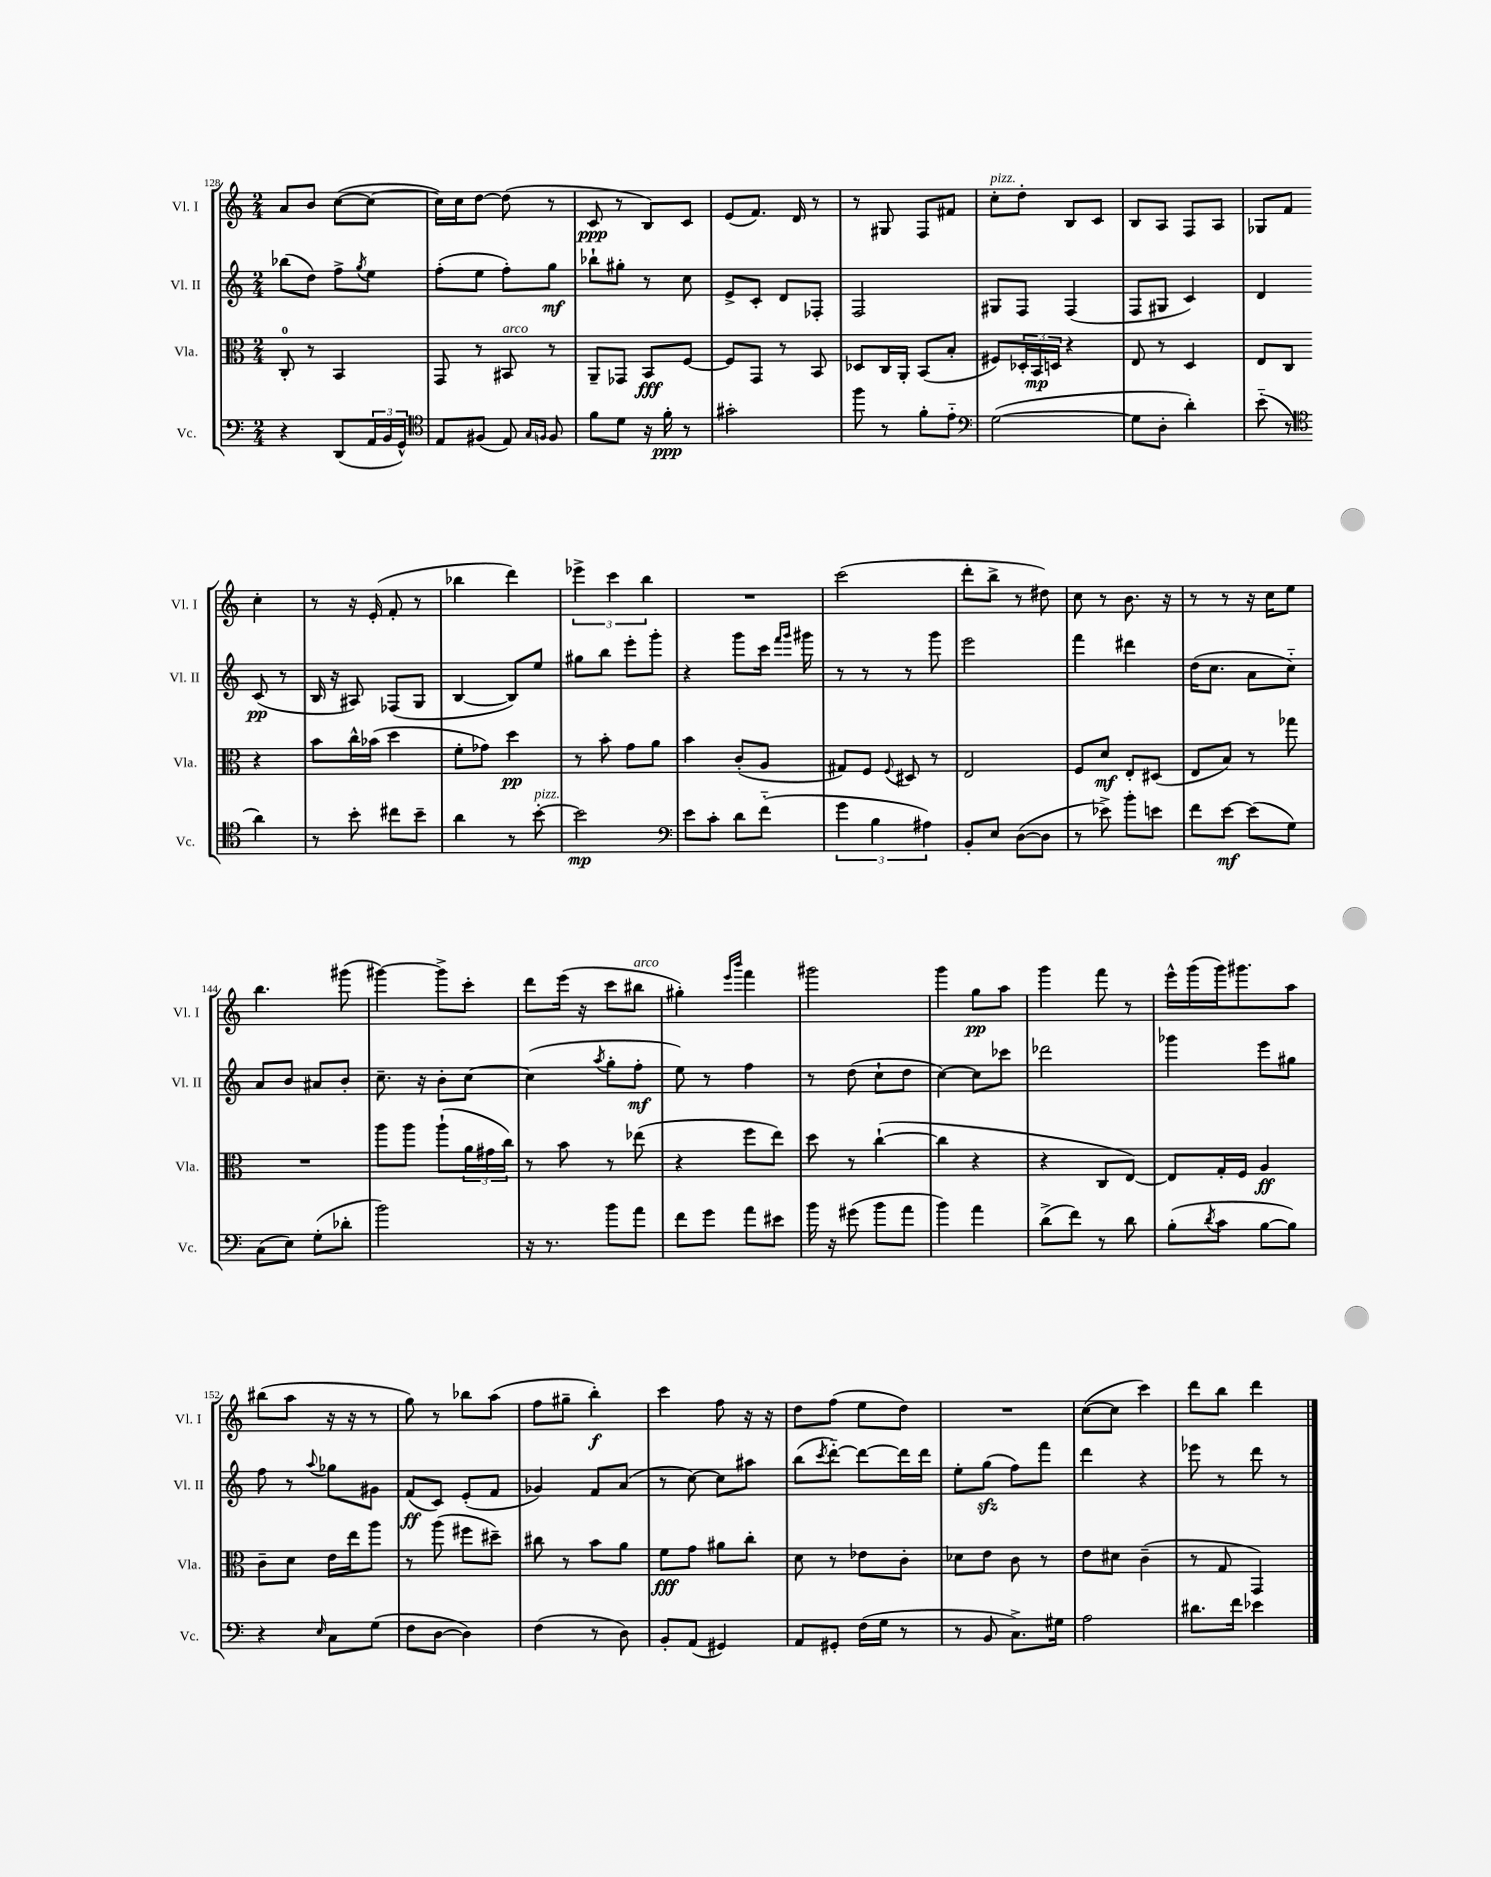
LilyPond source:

<<
\new StaffGroup <<
\new Staff = "s0" \with { instrumentName = "Vl. I" shortInstrumentName = "Vl. I" } {
    \clef treble \key c \major \numericTimeSignature \time 2/4
    a'8 b'8 c''8~( c''8~ |
    c''16) c''16 d''8~ d''8( r8 |
    c'8\ppp r8 b8) c'8 |
    e'8( f'8.) d'16 r8 |
    r8 gis8 f8 fis'8 |
    c''8-.^\markup { \italic "pizz." } d''8-. b8 c'8 |
    b8 a8 f8 a8 |
    ges8 f'8 c''4-. |
    r8 r16 e'16-.( f'8-. r8 |
    bes''4 d'''4) |
    \tuplet 3/2 { ees'''4-> c'''4 b''4 } |
    R2 |
    c'''2( |
    d'''8-. b''8-> r8 dis''8) |
    c''8 r8 b'8. r16 |
    r8 r8 r16 c''16 e''8 |
    b''4. gis'''8( |
    gis'''4~) gis'''8-> c'''8-. |
    d'''8 e'''16( r16 c'''8 bis''8^\markup { \italic "arco" } |
    gis''4-.) \grace { e'''16 b'''16 } f'''4 |
    gis'''2 |
    g'''4 g''8\pp a''8 |
    g'''4 f'''8 r8 |
    e'''16-^ g'''16( g'''16) gis'''8. a''8 |
    bis''8( a''8 r16 r16 r8 |
    g''8) r8 bes''8 a''8( |
    f''8 gis''8-- b''4-.\f) |
    c'''4 f''8 r16 r16 |
    d''8 f''8( e''8 d''8) |
    R2 |
    c''8~( c''8 c'''4) |
    d'''8 b''8 d'''4 \bar "|." |
}
\new Staff = "s1" \with { instrumentName = "Vl. II" shortInstrumentName = "Vl. II" } {
    \clef treble \key c \major \numericTimeSignature \time 2/4
    bes''8( d''8) f''8-> \acciaccatura { g''8 } e''8 |
    f''8-.( e''8 f''8-.) g''8\mf |
    bes''8-! gis''8-. r8 c''8 |
    e'8-> c'8-. d'8 fes8-. |
    f2 |
    gis8 f8 f4( |
    f8 gis8 c'4) |
    d'4 c'8\pp( r8 |
    b16 r16 ais8) fes8( g8 |
    b4~ b8) e''8 |
    gis''8 b''8 e'''8-. g'''8-. |
    r4 g'''8 c'''16 \grace { f'''16 g'''16 } gis'''16 |
    r8 r8 r8 g'''8 |
    e'''2 |
    f'''4 dis'''4 |
    d''16( c''8. a'8 c''8-_) |
    a'8 b'8 ais'8 b'8-. |
    c''8.-- r16 b'8-. c''8~ |
    c''4( \acciaccatura { a''8 } g''8-. f''8-.\mf |
    e''8) r8 f''4 |
    r8 d''8( c''8-! d''8 |
    c''4~) c''8 ces'''8 |
    des'''2 |
    ges'''4 e'''8 gis''8 |
    f''8 r8 \appoggiatura { a''8 } ges''8 gis'8 |
    f'8\ff( c'8) e'8-.( f'8 |
    ges'4) f'8 a'8( |
    r8 c''8~) c''8 ais''8 |
    b''8( \acciaccatura { c'''8 } d'''8~-_) d'''8~ d'''16 d'''16 |
    e''8-. g''8\sfz( f''8) f'''8 |
    d'''4 r4 |
    ees'''8 r8 d'''8 r8 \bar "|." |
}
\new Staff = "s2" \with { instrumentName = "Vla." shortInstrumentName = "Vla." } {
    \clef alto \key c \major \numericTimeSignature \time 2/4
    c8-0-. r8 b,4 |
    g,8 r8 bis,8^\markup { \italic "arco" } r8 |
    a,8-- ges,8 b,8\fff f8~ |
    f8 g,8 r8 b,8 |
    des8 c16 a,16-. b,8( b8-. |
    fis8) \tuplet 3/2 { des16-. b,16\mp d16 } r4 |
    e8 r8 d4 |
    e8 c8 r4 |
    b'8 c''16-^ bes'16( d''4 |
    f'8-. ges'8) d''4\pp |
    r8 b'8-. g'8 a'8 |
    b'4 c'8-.( a8 |
    gis8) f8 \appoggiatura { f8 } dis8 r8 |
    e2 |
    f8 d'8\mf e8-. dis8( |
    e8 b8) r8 ges''8 |
    R2 |
    a''8 a''8 a''8-!( \tuplet 3/2 { a'16 gis'16 c''16) } |
    r8 b'8 r8 ees''8( |
    r4 f''8 e''8) |
    d''8 r8 c''4~-!( |
    c''4 r4 |
    r4 c8 e8~) |
    e8 g16-. f16 a4\ff |
    c'8-- d'8 e'16 e''16 a''8 |
    r8 a''8( fis''8 dis''8--) |
    cis''8 r8 b'8 a'8 |
    f'8\fff g'8 ais'8 c''8-. |
    d'8 r8 ees'8 c'8-. |
    des'8 e'8 c'8 r8 |
    e'8 dis'8 c'4--( |
    r8 g8 g,4) \bar "|." |
}
\new Staff = "s3" \with { instrumentName = "Vc." shortInstrumentName = "Vc." } {
    \clef bass \key c \major \numericTimeSignature \time 2/4
    r4 d,8( \tuplet 3/2 { a,16 b,16 g,16-^) } |
    \clef tenor e8 fis8( e8) \grace { g16 f16 } f8 |
    f'8 d'8 r16 f'16-.\ppp r8 |
    gis'2-. |
    f''8 r8 f'8-. e'8-_ |
    \clef bass g2~( |
    g8 d8-. d'4-.) |
    e'8-_( r8 \clef tenor a'4) |
    r8 b'8-. cis''8 b'8-- |
    a'4 r8 b'8~-.^\markup { \italic "pizz." } |
    b'2\mp |
    \clef bass e'8 c'8-. d'8 f'8-_( |
    \tuplet 3/2 { g'4 b4 ais4) } |
    b,8-. e8 d8~( d8 |
    r8 ees'8->) b'8-. e'8 |
    f'8 e'8~\mf e'8( g8) |
    c8( e8) g8-.( des'8-. |
    b'2) |
    r16 r8. b'8 a'8 |
    f'8 g'8 a'8 eis'8 |
    b'16 r16 gis'8( b'8 a'8 |
    b'4) a'4 |
    d'8->( f'8) r8 d'8 |
    b8-.( \acciaccatura { d'8 } c'8 b8~ b8) |
    r4 \grace { e16 } c8 g8( |
    f8 d8~ d4) |
    f4( r8 d8) |
    b,8-. a,8( gis,4) |
    a,8 gis,8-. f16( g16 r8 |
    r8 b,8 c8.->) gis16 |
    a2 |
    dis'8. f'16 ees'4 \bar "|." |
}
>>
>>
\layout { \context { \Score currentBarNumber = #128 } }
